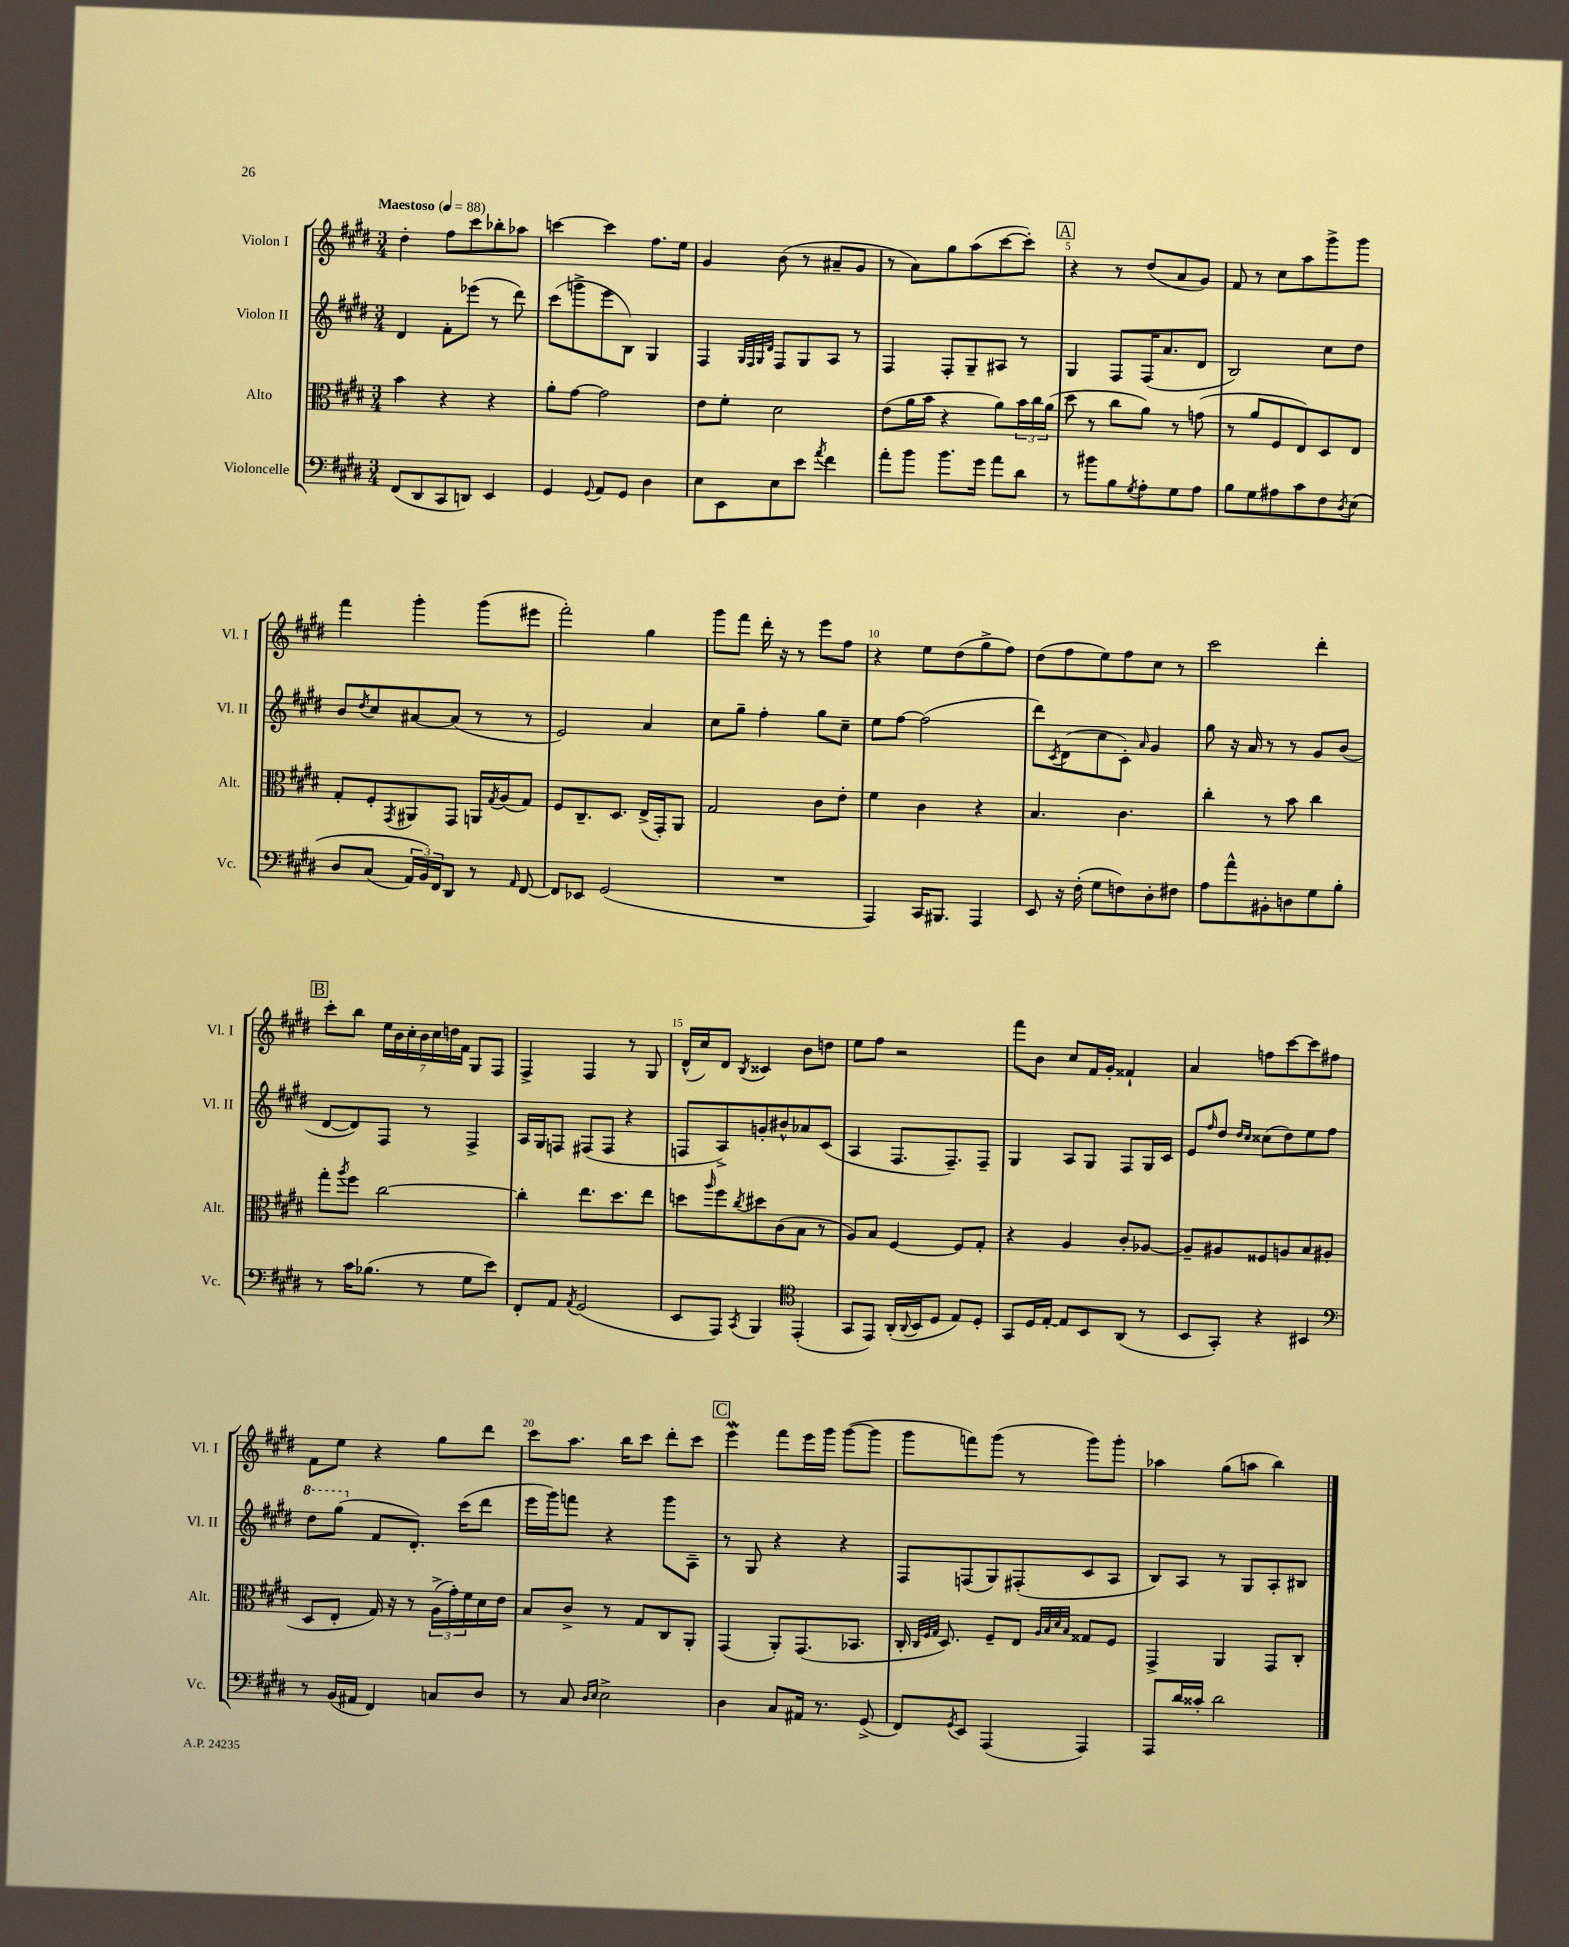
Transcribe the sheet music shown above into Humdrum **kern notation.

**kern	**kern	**kern	**kern
*staff4	*staff3	*staff2	*staff1
*clefF4	*clefC3	*clefG2	*clefG2
*k[f#c#g#d#]	*k[f#c#g#d#]	*k[f#c#g#d#]	*k[f#c#g#d#]
*M3/4	*M3/4	*M3/4	*M3/4
*MM88	*MM88	*MM88	*MM88
(8FF#/L	4b\	4d#/	4dd#'\
8DD#/	.	.	.
8CC#/	4r	8f#'\L	8ff#\L
8DD/J)	.	(8eee-\J	8ccc#\
4EE/	4r	8r	8bb-'\
.	.	8ddd#\)	8aa-\J
=	=	=	=
4GG#/	8a'\L	(8ccc#\L	[4ccc\
.	[8g#\J	8ggg^\	.
8qqGG#/	.	.	.
8AA/L	2g#\]	8eee\	4ccc\]
8GG#/J	.	8B\J)	.
4D#\	.	4G#/	8.ff#\L
.	.	.	16ee\Jk
=	=	=	=
8E\L	8e\L	4F#/	4g#/
8EE\	8f#'\J	.	.
.	.	32qqG#/LLL	.
.	.	32qqF#/	.
.	.	32qqG#/	.
.	.	32qqd#/JJJ	.
8E\	2d#\	8F#/L	(8b\
8e\J	.	8G#/	8r
8qa/	.	.	.
4f#\	.	8A/J	8a#~/L
.	.	8r	8g#/J
=	=	=	=
8a'\L	(8e\L	4F#/	8r
8b\J	16a\L	.	8a\L)
.	16b\JJ	.	.
8.b\L	4r	8F#'/L	8gg#\
.	.	8G#~/	(8aa\
16g#\Jk	.	.	.
8a\L	8a\L)	8A#/J	[8ccc#\
8d#\J	24b\L	8r	8ccc#'\]J)
.	24cc#\	.	.
.	(24a\JJ	.	.
=	=	=	=
8r	8dd#\	4G#/	4r
8b#\L	8r	.	.
8B\	8cc#\L	8F#/L	8r
8qG#/	.	.	.
8A'\	8a\J)	(16F#/K	(8dd#/L
.	.	8.a/	.
8G#\	8r	.	8a/
8A\J	(8g\	8d#/J	8g#/J)
=	=	=	=
8B\L	8r	2B/)	8f#/
8G#\	8a/L	.	8r
8A#\	8F#/	.	8cc#\L
8c#\	8E/)	.	8aa\
8F#\	8D#/	8cc#\L	8ggg#^\
8qD#/	.	.	.
&(8E\J	8E/J	8dd#\J	8ggg#\J
=	=	=	=
8D#/L	8G#'/L	8b/L	4fff#\
.	.	8qdd#/	.
(8C#/J	8F#'/	8cc#/	.
.	8qGG#/	.	.
24AA/LL)	8AA#/	[8a#/	4ggg#'\
24BB/&)	.	.	.
24FF#/J	.	.	.
8DD#/J	8GG#/J	(8a#/]J	.
8r	16AA/LL	8r	(8ggg#\L
.	8qG#/	.	.
.	(16A/J	.	.
16qqAA/	.	.	.
[8FF#/	8G#/J)	8r	8eee#\J
=	=	=	=
8FF#/]L	8F#/L	2e/)	2fff#'\)
8EE-/J	8.C#~/	.	.
(2GG#/	.	.	.
.	8.D#/J	.	.
.	(16E^/LL	4a/	4gg#\
.	16GG#'/J)	.	.
.	8AA/J	.	.
=	=	=	=
2.r	2G#/	8cc#\L	8ggg#\L
.	.	8gg#~\J	8fff#\J
.	.	4ff#'\	16ddd#'\
.	.	.	16r
.	.	.	8r
.	8c#\L	8gg#\L	8eee\L
.	8e'\J	8cc#~\J	8ff#\J
=	=	=	=
4AAA/)	4f#\	8ee\L	4r
.	.	[8ff#\J	.
16CC#/LK	4c#\	(2ff#\]	8ee\L
8.BBB#/J	.	.	.
.	.	.	(8dd#\
4AAA/	4r	.	8gg#^\
.	.	.	8ff#\J)
=	=	=	=
8EE/	4.B/	8ddd#\L)	(8dd#\L
.	.	8qc#/	.
16r	.	(8d#\	8ff#\
(16F#'\	.	.	.
8G#\L	.	8cc#\	8ee\)
8F\)	4.c#\	8c#'\J)	8ff#\
.	.	16qqa/	.
8D#'\	.	4g#/	8cc#\J
8F#\J	.	.	8r
=	=	=	=
8A\L	4cc#'\	8gg#\	2ccc#\
8a^^\	.	16r	.
.	.	16a/	.
8BB#'\	8r	8r	.
8D\	8b\	8r	.
8G#\	4cc#\	8g#/L	4ddd#'\
8B'\J	.	(8b/J	.
=	=	=	=
8r	8gg#'\L	[8d#/L	8ccc#'\L
.	8qaa/	.	.
16c#\LK	8ff#\J	8d#/])	8bb\J
(8.B-\J	.	.	.
.	[2cc#\	8F#/J	28ee\LL
.	.	.	28b\
.	.	.	28cc#'\
.	.	.	28b\
8r	.	8r	.
.	.	.	28cc#\
.	.	.	28dd\
.	.	.	28f#\JJ
8G#\L	.	4F#^/	8G#/L
8e\J)	.	.	8F#/J
=	=	=	=
8FF#'/L	4cc#'\]	16A/LL	4F#^/
.	.	16G#/J	.
8AA/J	.	8F/J	.
8qAA/	.	.	.
(2GG#/	8.ee\L	(8F#/L	4F#/
.	.	8F#/J	.
.	8.dd#\	.	.
.	.	4r	8r
.	8ee\J	.	8G#/
=	=	=	=
8EE/L	8dd\L	8F/L	(16d#^^/LL
.	.	.	16cc#/J)
.	16qqaa/	.	.
8AAA/J)	8ff#\	8A^/)	8d#/J
8qCC#/	8qcc#/	.	8qB/
4BBB/	8dd#\	8g'/	4c##/
.	(8c#\	8b#^^/	.
*clefC4	*	*	*
(4EE'/	8B\J	8a-/	8b\L
.	8r	(8c#/J	8dd\J
=	=	=	=
8GG#/L	8A/L)	4A/	8ee\L
8EE/J)	8B/J	.	8ff#\J
(16AA'/LL	[4F#/	8.F#/L	2r
8qqAA/	.	.	.
16BB/J	.	.	.
8D#/J	.	.	.
.	.	8.F#~/)	.
8E/L)	8F#/]L	.	.
8D#'/J	8G#'/J	8F#~/J	.
=	=	=	=
8GG#/L	4r	4G#/	8fff#\L
16D#/L	.	.	8b\J
[16E'/JJ	.	.	.
8E/]L	4A/	8A/L	8cc#/L
8BB/	.	8G#/J	16f#/L
.	.	.	16g#'/JJ
(8AA/J	8c#'/L	8F#/L	4f##`/
8r	[8A-/J	16G#/L	.
.	.	16c#/JJ	.
=	=	=	=
8BB/L	8A-~/]L	8e/L	4a/
.	.	16qqff#/	.
8GG#'/J)	8A#/	8dd#/J	.
.	.	16qqdd#/LL	.
.	.	16qqcc#/JJ	.
4r	8F##/	(8cc##\L	8ff\L
.	8A/	8dd#\)	[8ccc#\
4BB#/	8B/	8ee\	8ccc#\]
.	(8A#/J	8ff#\J	8ff#\J
=	=	=	=
*clefF4	*	*	*
8r	8D#/L	8ddd#\L	8f#\L
(16BB/LL	8E'/J	(8ggg#\J	8ee\J
16AA#/JJ	.	.	.
4FF#/)	16G#/)	8f#/L	4r
.	16r	.	.
.	8r	8.d#'/J)	.
8C/L	(24A^\LL	.	8gg#\L
.	24g#'\)	.	.
.	.	(16ccc#\LK	.
.	24f#\	.	.
8D#/J	16d#\	8ddd#\J	8ddd#\J
.	16e\JJ	.	.
=	=	=	=
8r	8B/L	16eee\LL	8ccc#\L
.	.	16ggg#\J)	.
8C#/	8c#^/J	8fff\J	8.aa\J
16qqD#/LL	.	.	.
16qqE/JJ	.	.	.
2E^\	8r	4r	.
.	.	.	16bb\LK
.	8G#/L	.	8ccc#\J
.	8C#/	8ggg#\L	8ddd#'\L
.	8AA'/J	8A~\J	8ccc#\J
=	=	=	=
4D#\	(4GG#/	8r	4eee\
.	.	8G#/	.
8C#/L	8AA'/L)	4r	8fff#\L
16AA#/Jk	(8.GG#/	.	16eee\L
8.r	.	.	16ggg#\JJ
.	.	4r	([8ggg#\L
.	8.BB-/J	.	.
(8GG#^/	.	.	8ggg#\]J
=	=	=	=
8FF#/L)	16C#'/	8F#/L	8ggg#\L
.	32qqC#/LLL	.	.
.	32qqF#/	.	.
.	32qqG#/JJJ	.	.
.	8.D#/)	.	.
8qGG#/	.	.	.
8EE/J	.	(8F/	8fff\)
(4AAA/	8F#~/L	8G#/)	(8ggg#\J
.	8E/J	(8F#'/	8r
.	32qqA/LLL	.	.
.	32qqB/	.	.
.	32qqd#/	.	.
.	32qqB/JJJ	.	.
4AAA/)	8G##/L	8c#/	8ggg#\L)
.	8F#/J	8A/J	8ggg#'\J
=	=	=	=
8AAA/L	4GG#^/	8B/L)	4aa-\
16d#/L	.	8A/J	.
16c##'/JJ	.	.	.
2d#\	4AA/	8r	(8gg#\L
.	.	8G#/L	8aa\J
.	8GG#/L	8A'/	4bb\)
.	8C#'/J	8B#/J	.
==	==	==	==
*-	*-	*-	*-
